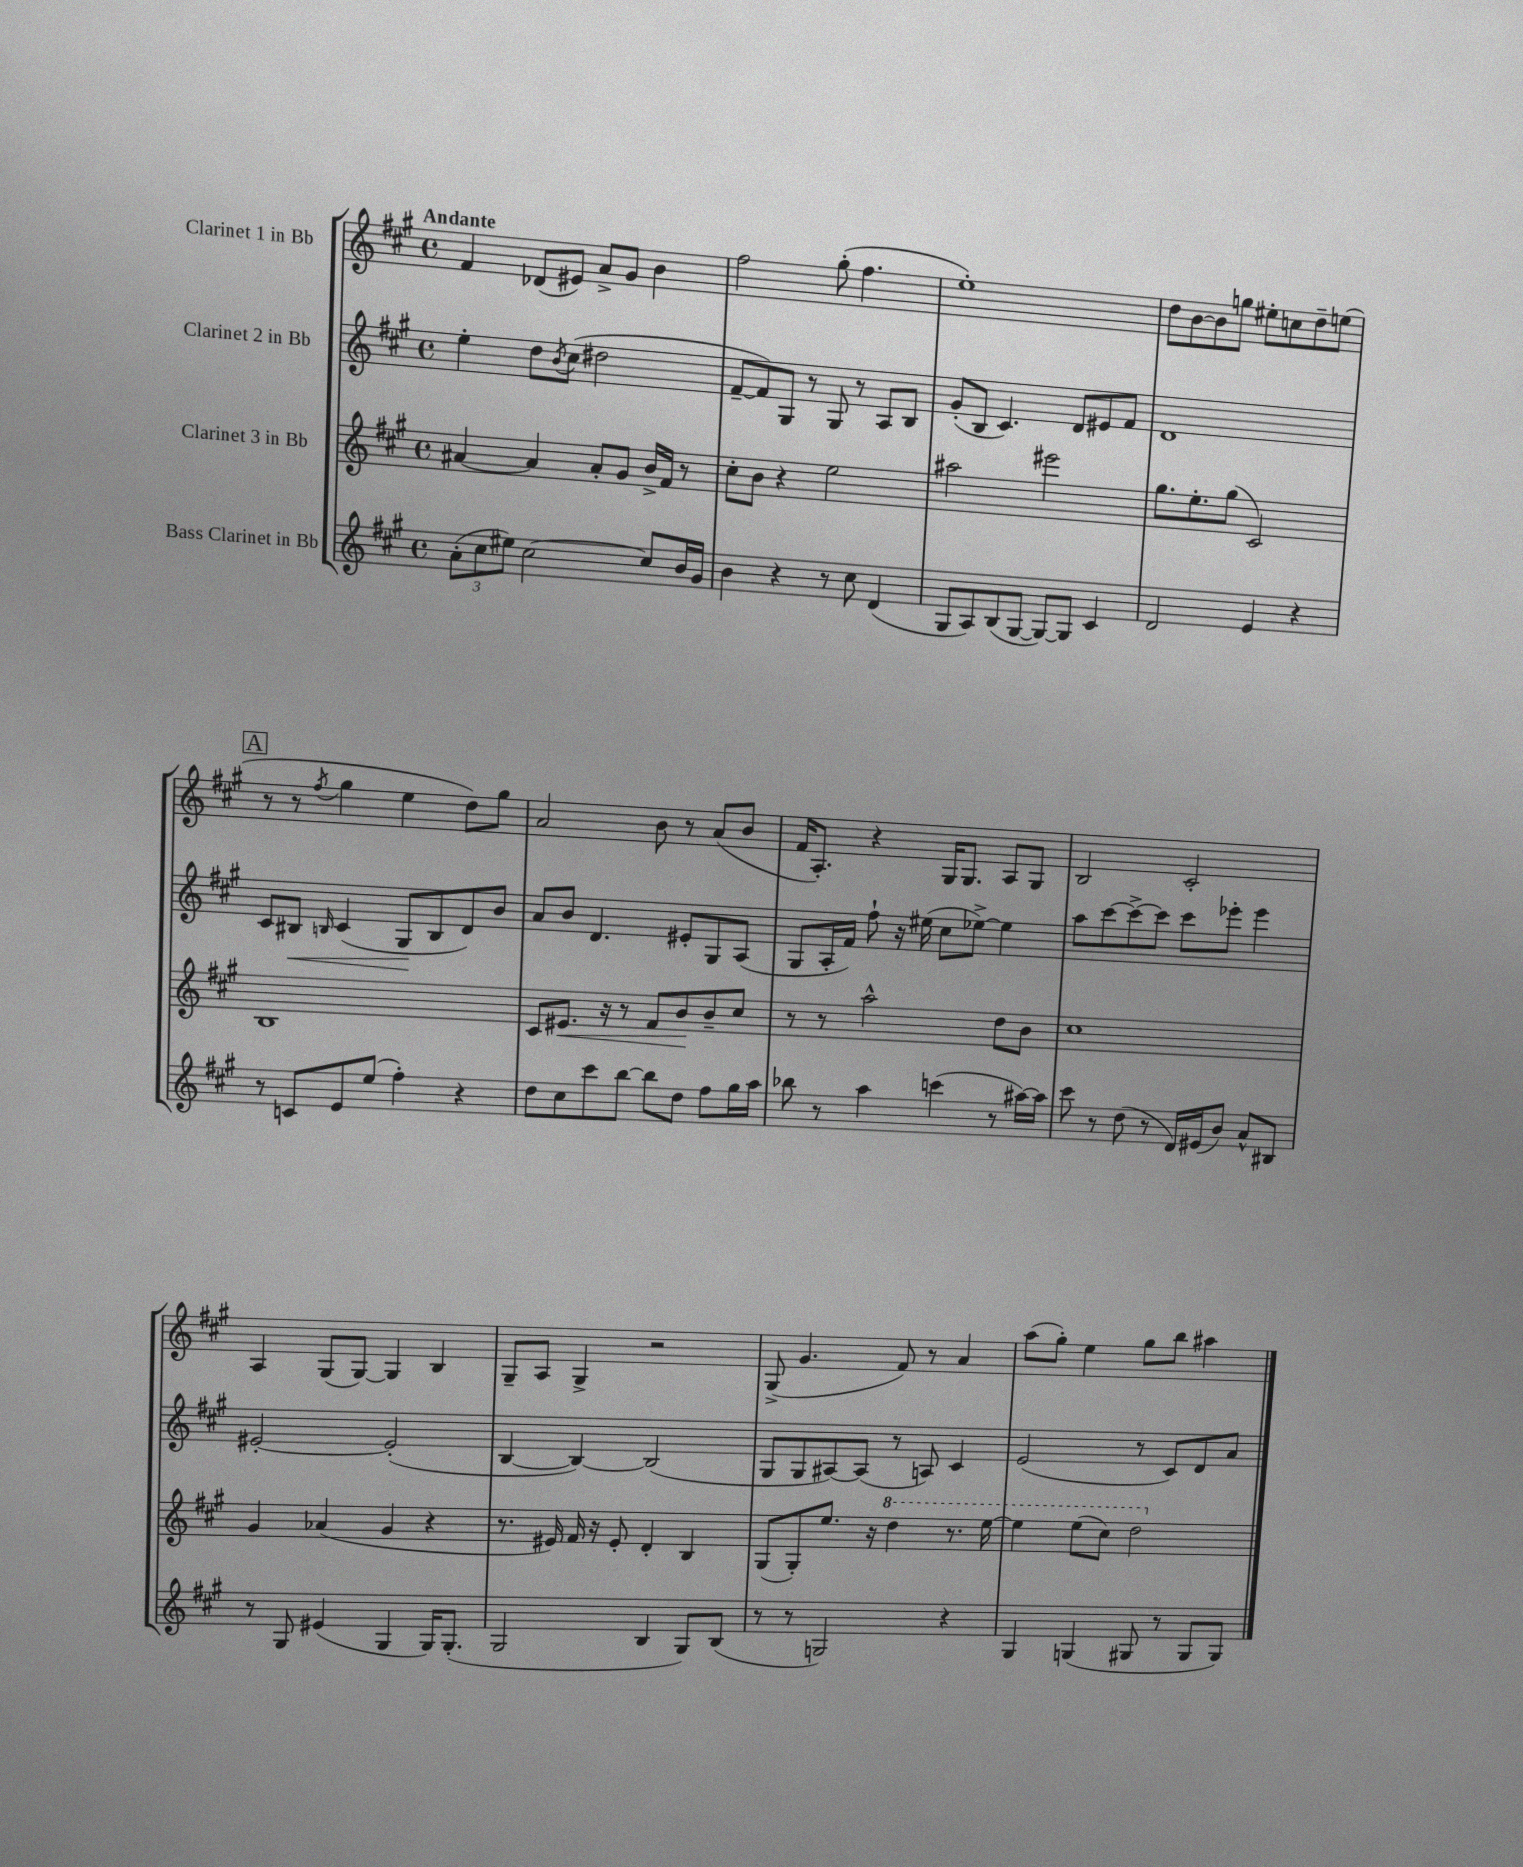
<<
\new StaffGroup <<
\new Staff = "s0" \with { instrumentName = "Clarinet 1 in Bb" } {
    \clef treble \key a \major \defaultTimeSignature \time 4/4 \tempo "Andante"
    fis'4 des'8( eis'8) a'8-> gis'8 b'4 |
    fis''2 gis''8-.( fis''4. |
    e''1-.) |
    d''8 b'8~ b'8 g''8 eis''8-. c''8 d''8-- e''8( |
    \mark \markup { \box "A" } r8 r8 \acciaccatura { fis''8 } gis''4 e''4 d''8) gis''8 |
    a'2 b'8 r8 a'8( b'8 |
    fis'16 a8.-.) r4 gis16 gis8. a8 gis8 |
    b2 cis'2-. |
    a4 gis8( gis8~) gis4 b4 |
    gis8-- a8 gis4-> r2 |
    gis8->( gis'4. fis'8) r8 a'4 |
    a''8( gis''8-.) e''4 gis''8 b''8 ais''4 \bar "|." |
}
\new Staff = "s1" \with { instrumentName = "Clarinet 2 in Bb" } {
    \clef treble \key a \major \defaultTimeSignature \time 4/4
    e''4-. d''8 \acciaccatura { b'8 } cis''8( dis''2 |
    fis'8~-- fis'8) gis8 r8 gis8 r8 a8 b8 |
    gis'8-.( b8 cis'4.) d'8 eis'8 fis'8 |
    d'1 |
    \mark \markup { \box "A" } cis'8 bis8\< \grace { b16 } cis'4( gis8\! b8 d'8) b'8 |
    a'8 b'8 d'4. eis'8-. gis8 a8( |
    gis8 a16-. fis'16) fis''8-! r16 eis''16( cis''8 ees''8~->) ees''4 |
    a''8 cis'''8~ cis'''8~-> cis'''8 cis'''8 ees'''8-. ees'''4 |
    eis'2~-. eis'2-.( |
    b4~ b4~) b2( |
    gis8 gis8 ais8~) ais8( r8 a8) cis'4 |
    e'2( r8 cis'8) d'8 a'8 \bar "|." |
}
\new Staff = "s2" \with { instrumentName = "Clarinet 3 in Bb" } {
    \clef treble \key a \major \defaultTimeSignature \time 4/4
    ais'4~ ais'4 ais'8-. gis'8 b'16-> fis'16 r8 |
    cis''8-. b'8 r4 e''2 |
    ais''2 eis'''2 |
    gis''8. e''8.-. gis''8( cis'2) |
    \mark \markup { \box "A" } b1 |
    cis'8 eis'8.\< r16 r8 fis'8 b'8\! b'8-- cis''8 |
    r8 r8 a''2-^ d''8 b'8 |
    cis''1 |
    gis'4 aes'4( gis'4 r4 |
    r8. eis'16) fis'16 r16 eis'8-. d'4-. b4 |
    gis8( gis8-.) e''8. r16 \ottava #1 d'''4 r8. e'''16~ |
    e'''4 e'''8( cis'''8) d'''2 \ottava #0 \bar "|." |
}
\new Staff = "s3" \with { instrumentName = "Bass Clarinet in Bb" } {
    \clef treble \key a \major \defaultTimeSignature \time 4/4
    \tuplet 3/2 { a'8-.( cis''8 eis''8) } cis''2~ cis''8 b'16 gis'16 |
    b'4 r4 r8 cis''8 d'4( |
    gis8 a8) b8( gis8~ gis8~) gis8 cis'4 |
    d'2 e'4 r4 |
    \mark \markup { \box "A" } r8 c'8 e'8 e''8( fis''4-.) r4 |
    d''8 cis''8 cis'''8 b''8~ b''8 d''8 fis''8 gis''16 a''16 |
    bes''8 r8 a''4 c'''4( r8 ais''16~) ais''16 |
    cis'''8 r8 d''8( r8 d'16) eis'16( b'8) a'8-^ bis8 |
    r8 gis8 eis'4( gis4 gis16) gis8.-.( |
    gis2 b4 gis8) b8( |
    r8 r8 g2) r4 |
    gis4 g4( gis8 r8 gis8 gis8) \bar "|." |
}
>>
>>
\layout { \context { \Score \remove "Bar_number_engraver" } }
